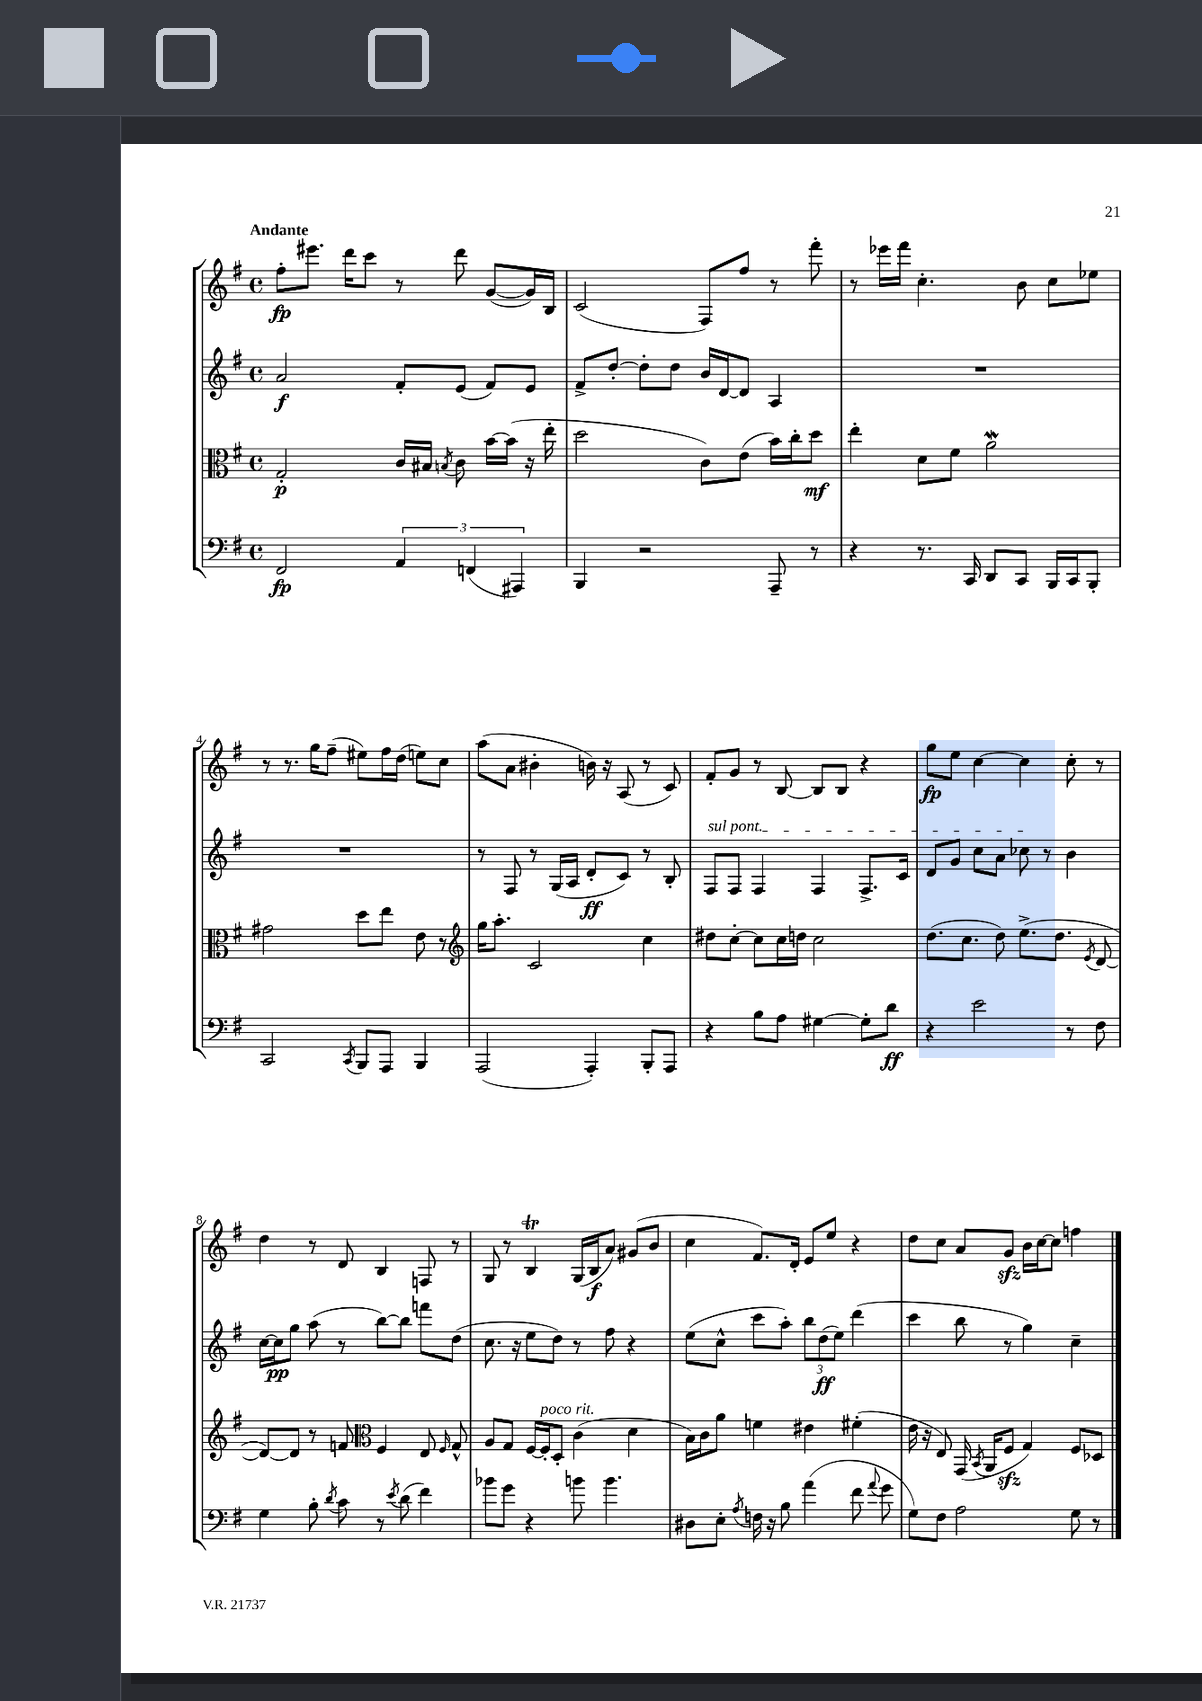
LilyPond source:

<<
\new StaffGroup <<
\new Staff = "s0" {
    \clef treble \key g \major \defaultTimeSignature \time 4/4 \tempo "Andante"
    \autoBeamOff fis''8[-.\fp eis'''8.] d'''16[ c'''8] r8 d'''8 g'8[~( g'16) b16] |
    c'2( fis8[) fis''8] r8 fis'''8-. |
    r8 ees'''16[ fis'''16] c''4.-. b'8 c''8[ ees''8] |
    r8 r8. g''16[ fis''8]--( eis''8[) fis''16 d''16]( e''8[) c''8] |
    a''8[( a'8] bis'4-. b'16) r16 a8( r8 c'8) |
    fis'8[-. g'8] r8 b8~ b8[ b8] r4 |
    g''8[\fp e''8] c''4~ c''4 c''8-. r8 |
    d''4 r8 d'8 b4 f8 r8 |
    g8 r8 b4\trill g16[( b16\f a'8]) gis'8[( b'8] |
    c''4 fis'8.[) d'16]-. e'8[ e''8] r4 |
    d''8[ c''8] a'8[ g'8]\sfz b'16[ c''16~ c''8] f''4 \bar "|." |
}
\new Staff = "s1" {
    \clef treble \key g \major \defaultTimeSignature \time 4/4
    \autoBeamOff a'2\f fis'8[-. e'8]( fis'8[) e'8] |
    fis'8[-> d''8]~-. d''8[-. d''8] b'16[ d'16~ d'8] a4 |
    R1 |
    R1 |
    r8 fis8 r8 g16[( a16] d'8[-.\ff c'8]) r8 b8-. |
    \once \override TextSpanner.bound-details.left.text = \markup { \italic "sul pont." } fis8[\startTextSpan fis8] fis4 fis4 fis8.[-> c'16] |
    d'8[ g'8] c''8[ a'8] ces''8\stopTextSpan r8 b'4 |
    c''16[~ c''16\pp g''8] a''8( r8 b''8[~) b''8] f'''8[ d''8]( |
    c''8. r16 e''8[ d''8]) r8 fis''8 r4 |
    e''8[( c''8]-^ c'''8[ a''8]-.) \tuplet 3/2 { b''8[ d''8\ff( e''8]) } d'''4( |
    c'''4 b''8 r8 g''4) c''4-- \bar "|." |
}
\new Staff = "s2" {
    \clef alto \key g \major \defaultTimeSignature \time 4/4
    \autoBeamOff g2-.\p c'16[ bis16] \acciaccatura { b8 } c'8 b'16[~ b'16]( r16 e''16-. |
    d''2 c'8[) e'8]( b'16[) c''16-. d''8]\mf |
    e''4-. d'8[ fis'8] a'2\mordent |
    gis'2 d''8[ e''8] e'8 r8 |
    \clef treble g''16[ a''8.]-. c'2 c''4 |
    dis''8[ c''8]~-. c''8[ c''16 d''16] c''2 |
    d''8.[( c''8.] d''8) e''8.[->( d''8.] \acciaccatura { e'8 } d'8~ |
    d'8[~) d'8] r8 f'8 \clef alto fis4 e8 \grace { fis16 } g8-^ |
    a8[ g8] fis16[~ fis16-.^\markup { \italic "poco rit." } d8]-. c'4( d'4 |
    b16[) c'16 a'8] f'4 eis'4 fis'4-.( |
    e'16 r16 e8) g,16( \acciaccatura { b,8 } a,16[ fis8]\sfz g4) fis8[ des8] \bar "|." |
}
\new Staff = "s3" {
    \clef bass \key g \major \defaultTimeSignature \time 4/4
    \autoBeamOff fis,2\fp \tuplet 3/2 { a,4 f,4( ais,,4) } |
    b,,4 r2 a,,8-- r8 |
    r4 r8. c,16 d,8[ c,8] b,,16[ c,16 b,,8]-. |
    c,2 \acciaccatura { c,8 } b,,8[ a,,8] b,,4 |
    a,,2( a,,4-.) b,,8[-. a,,8] |
    r4 b8[ a8] gis4~ gis8[-. d'8]\ff |
    r4 e'2 r8 fis8 |
    g4 b8-. \acciaccatura { d'8 } c'8 r8 \acciaccatura { e'8 } d'8( fis'4) |
    bes'8[ g'8] r4 b'8 b'4. |
    dis8[ e8]-. \acciaccatura { a8 } f16 r16 b8 a'4( fis'8 \appoggiatura { a'8 } g'8 |
    g8[) fis8] a2 g8 r8 \bar "|." |
}
>>
>>
